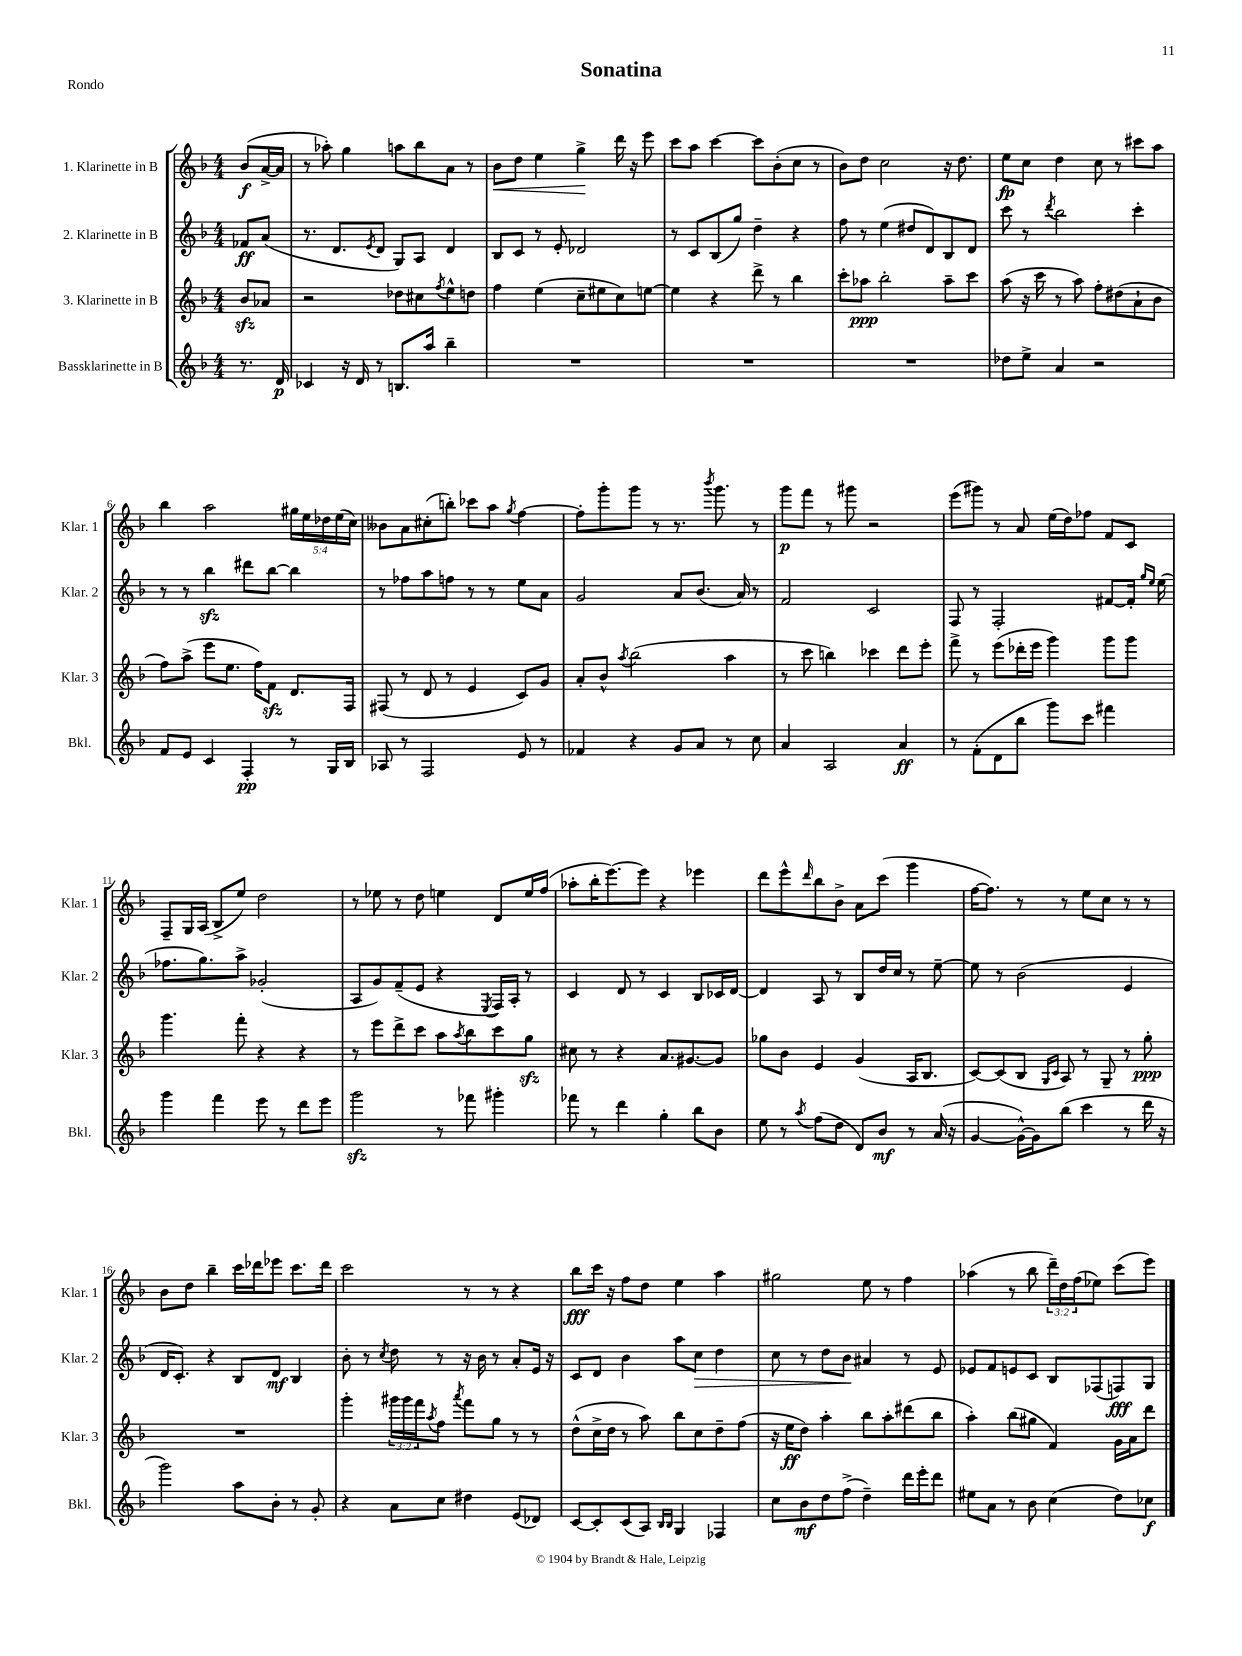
\header { title = "Sonatina" piece = "Rondo" }
<<
\new StaffGroup <<
\new Staff = "s0" \with { instrumentName = "1. Klarinette in B" shortInstrumentName = "Klar. 1" } {
    \clef treble \key f \major \numericTimeSignature \time 4/4 \override Staff.TupletNumber.text = #tuplet-number::calc-fraction-text \partial 4
    bes'8\f( a'16~-> a'16 |
    r8 aes''8-.) g''4 a''8 bes''8 a'8 r8 |
    bes'8\< d''8 e''4 g''4->\! d'''16 r16 e'''8 |
    c'''8 a''8 c'''4~ c'''8 bes'8-.( c''8 r8 |
    bes'8) d''8 c''2 r16 d''8. |
    e''8\fp c''8 d''4 c''8 r8 cis'''8 a''8 |
    bes''4 a''2 \tuplet 5/4 { gis''16 e''16 des''16 e''16( c''16) } |
    beses'8 a'8 cis''8-.( b''8-.) ces'''8 a''8 \acciaccatura { g''8 } f''4~ |
    f''8-. g'''8-. g'''8 r8 r8. \acciaccatura { bes'''8 } g'''8. r8 |
    g'''8\p f'''8 r8 gis'''8 r2 |
    e'''8( gis'''8) r8 a'8 e''16( d''16) fes''8 f'8 c'8 |
    f8-- g16 a16( bes8-> e''8) d''2 |
    r8 ees''8 r8 d''8 e''4 d'8 e''16 f''16( |
    aes''8-. bes''16-. e'''8.~) e'''8 r4 ees'''4 |
    d'''8 e'''8-^ \grace { d'''16 } bes''8 bes'8-> a'8 c'''8( g'''4 |
    f''16~ f''8.) r8 r8 e''8 c''8 r8 r8 |
    bes'8 d''8 bes''4-- c'''16 des'''16 ees'''8 c'''8. des'''16 |
    c'''2 r8 r8 r4 |
    bes''8\fff c'''16 r16 f''8 d''8 e''4 a''4 |
    gis''2 e''8 r8 f''4 |
    aes''4( r8 bes''8 \tuplet 3/2 { d'''16--) d''16 f''16( } ees''8) c'''8( e'''8) \bar "|." |
}
\new Staff = "s1" \with { instrumentName = "2. Klarinette in B" shortInstrumentName = "Klar. 2" } {
    \clef treble \key f \major \numericTimeSignature \time 4/4 \partial 4
    fes'8\ff a'8( |
    r8. d'8. \acciaccatura { e'8 } d'8 g8) a8 d'4 |
    bes8 c'8 r8 e'8-. des'2 |
    r8 c'8 bes8( g''8) d''4-- r4 |
    f''8 r8 e''4( dis''8 d'8) bes8 d'8 |
    c'''8 r8 \acciaccatura { d'''8 } bes''2 c'''4-. |
    r8 r8 bes''4\sfz dis'''8 bes''8~ bes''4 |
    r8 fes''8 a''8 f''8 r8 r8 e''8 a'8 |
    g'2 a'8 bes'8.( a'16) r8 |
    f'2 c'2 |
    f8 r8 f2-. fis'8~ fis'16-. \grace { g''16 e''16 } e''16( |
    fes''8. g''8.) a''8-> ges'2-.( |
    a8 g'8) f'8--( e'8 r4 \acciaccatura { e8 } f16) a16-. r8 |
    c'4 d'8 r8 c'4 bes8 ces'16 d'16~ |
    d'4 a8 r8 bes8 d''16 c''16 r8 e''8~-- |
    e''8 r8 bes'2( e'4 |
    d'16 c'8.-.) r4 bes8 d'8\mf bes4 |
    bes'8-. r8 \acciaccatura { c''8 } d''8 r8 r16 bes'16 r8 a'8-. e'16 r16 |
    c'8 d'8 bes'4 a''8 c''8\> d''4 |
    c''8 r8 d''8 bes'8\! ais'4 r8 e'8 |
    ees'8 f'8 e'8 c'8 bes8 fes8( f8\fff) g8 \bar "|." |
}
\new Staff = "s2" \with { instrumentName = "3. Klarinette in B" shortInstrumentName = "Klar. 3" } {
    \clef treble \key f \major \numericTimeSignature \time 4/4 \override Staff.TupletNumber.text = #tuplet-number::calc-fraction-text \partial 4
    bes'8\sfz aes'8 |
    r2 des''8 cis''8 \acciaccatura { f''8 } e''8-^ d''8 |
    f''4 e''4( c''8-- eis''8 c''8) e''8~ |
    e''4 r4 d'''8-> r8 bes''4 |
    c'''8-. aes''8\ppp bes''2-. aes''8-- c'''8 |
    a''8( r16 c'''16 r8 a''8) f''8-. dis''8( a'8-! bes'8 |
    f''8) a''8->( e'''8 e''8. f''16) f'8\sfz d'8. f16 |
    fis8( r8 d'8 r8 e'4 c'8) g'8 |
    a'8-. bes'8-^ \acciaccatura { a''8 } bes''2( a''4 |
    r8 c'''8 b''4) ces'''4 d'''8 e'''8-. |
    f'''8-> r8 e'''8( des'''16-. e'''16 g'''4) g'''8 g'''8 |
    g'''4. f'''8-. r4 r4 |
    r8 e'''8 d'''8-> c'''8 a''8 \acciaccatura { a''8 } bes''8 c'''8 g''8\sfz |
    cis''8 r8 r4 a'8. gis'8.~ gis'8 |
    ges''8 bes'8 e'4 g'4( a16 bes8. |
    c'8~) c'8( bes8 \grace { g16 c'16 } a8) r8 g8-- r8 g''8-.\ppp |
    R1 |
    g'''4-. \tuplet 3/2 { gis'''16 gis'''16 f'''16 } \acciaccatura { a''8 } f''8 \acciaccatura { a'''8 } f'''8 g''8 r8 r8 |
    d''8-^( c''16-> d''16 r8 a''8) bes''8 c''8 d''8-- f''8( |
    r16 e''16\ff d''8) a''4-. bes''8 a''8-. dis'''8( bes''8 |
    a''4-.) bes''8( gis''8 f'4) g'16 a'16 d'''8 \bar "|." |
}
\new Staff = "s3" \with { instrumentName = "Bassklarinette in B" shortInstrumentName = "Bkl." } {
    \clef treble \key f \major \numericTimeSignature \time 4/4 \partial 4
    r8. d'16\p |
    ces'4 r16 d'16 r8 b8. a''16 bes''4-- |
    R1 |
    R1 |
    R1 |
    des''8 e''8-> a'4 r2 |
    f'8 e'8 c'4 f4-.\pp r8 g16 bes16 |
    aes8 r8 f2 e'8 r8 |
    fes'4 r4 g'8 a'8 r8 c''8 |
    a'4 a2 a'4\ff |
    r8 f'8-.( d'8 bes''8 g'''8) c'''8 fis'''4 |
    g'''4 f'''4 e'''8 r8 d'''8 e'''8 |
    g'''2\sfz r8 fes'''8 gis'''4-. |
    fes'''8 r8 d'''4 g''4-. bes''8 bes'8 |
    e''8 r8 \acciaccatura { a''8 } f''8( d''8 d'8) bes'8\mf r8 a'16( r16 |
    g'4~ g'16~-^) g'16 bes''8( c'''4 r8 d'''16 r16 |
    g'''2) a''8 bes'8-. r8 g'8-. |
    r4 a'8 c''8 dis''4 e'8( des'8) |
    c'8~ c'8-. c'8( a8) \grace { bes16 bes16 } g4 fes4 |
    c''8 bes'8\mf d''8 f''8->( d''4--) d'''16 e'''16-. d'''8 |
    eis''8 a'8 r8 bes'8 c''4( d''8) ces''8\f \bar "|." |
}
>>
>>
